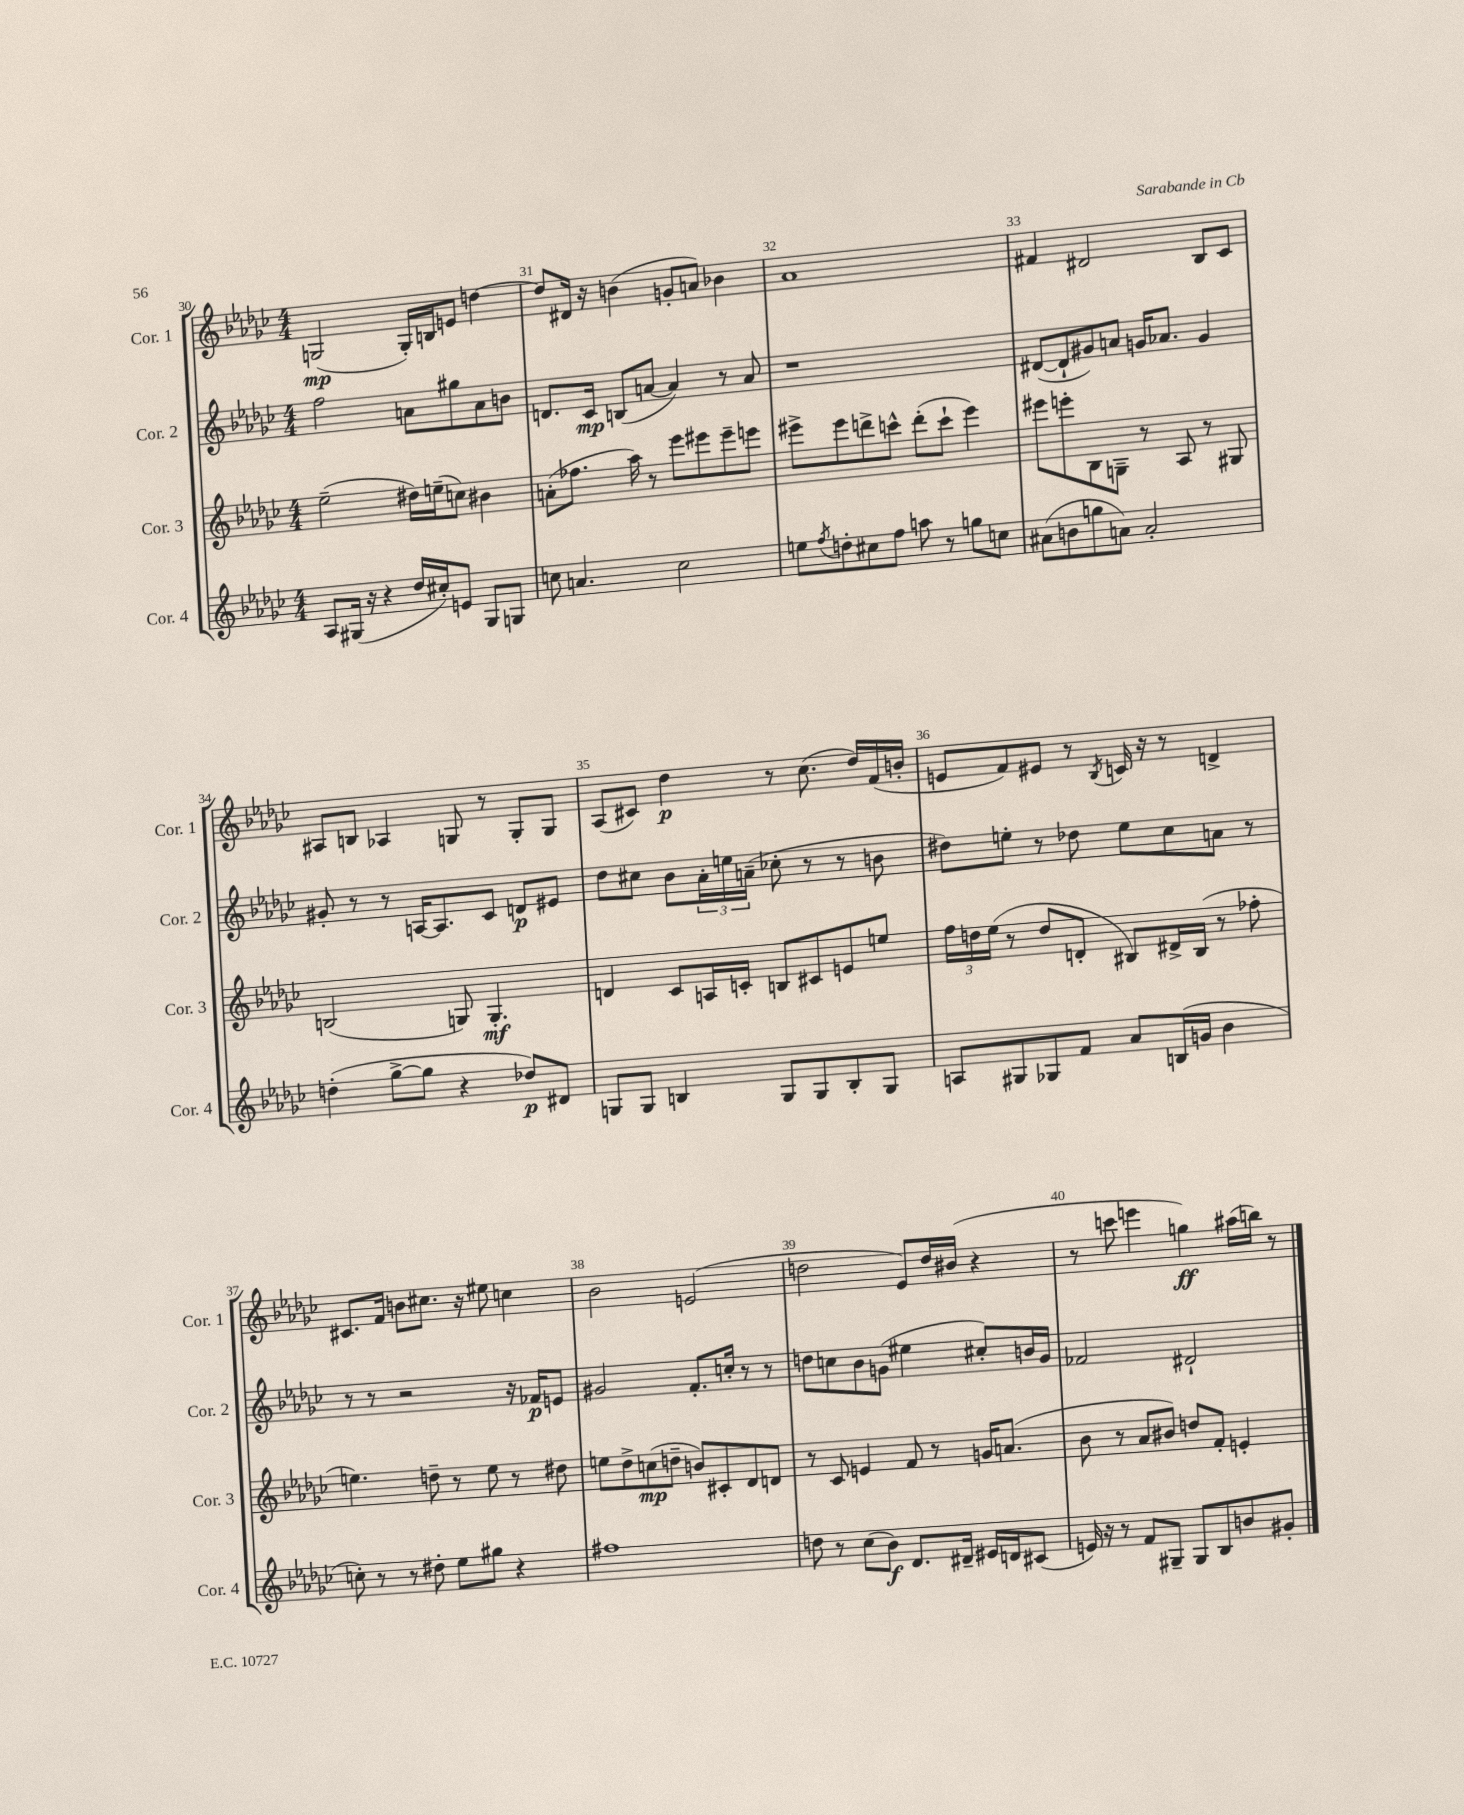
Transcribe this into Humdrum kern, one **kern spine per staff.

**kern	**kern	**kern	**kern
*staff4	*staff3	*staff2	*staff1
*clefG2	*clefG2	*clefG2	*clefG2
*k[b-e-a-d-g-c-]	*k[b-e-a-d-g-c-]	*k[b-e-a-d-g-c-]	*k[b-e-a-d-g-c-]
*M4/4	*M4/4	*M4/4	*M4/4
8A-	(2ee-~	2ff	(2G
(16G#	.	.	.
16r	.	.	.
4r	.	.	.
16dd-	16dd#)	8a	16G')
16cc#')	(16ee~	.	16B
8e	8cc)	8gg#	8e
8G#	4b#	8a	[4dd
8G	.	8b	.
=	=	=	=
8cc	(8a'	8.d	8dd]
4.a	8.ff-	.	16d#
.	.	16c-	16r
.	.	(8B	(4b
.	16aa-)	.	.
.	8r	[8a	.
2cc	8eee-	4a])	8g'
.	8eee#	.	8a)
.	8eee#~	8r	4b-
.	8eee	8a	.
=	=	=	=
8ee	8eee#^	1r	1a-
8qff	.	.	.
8dd'	8eee#	.	.
8cc#	8ddd^	.	.
8ff	8ccc^^	.	.
8aa	(8ddd'	.	.
8r	8ccc`	.	.
8gg	4eee#)	.	.
8cc	.	.	.
=	=	=	=
(8a#	8eee#	([8d#	4f#
8b	8eee'	8d#`]	.
8gg	8B-	8g#)	2d#
8a)	8G~	8a	.
2a'	8r	16g	.
.	.	8.a-	.
.	8A-	.	.
.	8r	4g	8B-
.	8G#	.	8c-
=	=	=	=
(4dd'	(2B	8g#'	8A#
.	.	8r	8B
[8gg-^	.	8r	4A-
8gg-]	.	[16A	.
.	.	8.A]	.
4r	8G)	.	8G
.	4.G'	8c-	8r
8dd-)	.	8d	8G'
8d#	.	8e#	8G
=	=	=	=
8G	4d	8dd-	(8A-
8G	.	8cc#	8c#)
4B	8c-	8b-	4dd-
.	16A	24a-'	.
.	.	24ee	.
.	16c'	.	.
.	.	(24a~	.
8G	8B	8cc-'	8r
8G	8c#	8r	(8.cc-
8B'	8e	8r	.
.	.	.	16dd-)
8G	8ee	8b	(16f
.	.	.	16b'
=	=	=	=
8A	24ff	8dd#)	8e
.	24dd	.	.
.	(24ee-	.	.
8G#	8r	8ee'	8f)
8G-	8dd	8r	8e#
8f	8d'	8dd-	8r
.	.	.	8qB-
8a-	8B#)	8ee	16c
.	.	.	16r
(16B	16d#^	8cc-	8r
16g	(16B#	.	.
4b-	8r	8a	4d^
.	8ff-'	8r	.
=	=	=	=
8cc')	4.ee)	8r	8.c#
8r	.	8r	.
.	.	.	16f
8r	.	2r	8b
8dd#'	8dd~	.	8.cc#
8ee-	8r	.	.
.	.	.	16r
8gg#	8ee	.	8ee#
4r	8r	16r	4cc
.	.	16f-	.
.	8dd#	8e	.
=	=	=	=
1ff#	8ee	2g#	2b-
.	8dd-^	.	.
.	(8cc	.	.
.	8dd~	.	.
.	8b)	8.f'	(2e
.	8c#'	.	.
.	.	16cc'	.
.	8d-	8r	.
.	8d	8r	.
=	=	=	=
8dd	8r	8dd	2dd
8r	8c-	8cc	.
(8cc-	4e	8b-	.
8b-)	.	(8g	.
8.d-	8f	4ee#	8e-)
.	8r	.	16dd
16d#~	.	.	(16b#
16e#	16g	8cc#')	4r
16d	(8.a	.	.
(8c#	.	16b	.
.	.	16g	.
=	=	=	=
16e)	8b-	2f-	8r
16r	.	.	.
8r	8r	.	8ccc
8f	8a-	.	4eee
8G#~	8b#)	.	.
8G#	8dd	2d#`	4gg)
8B-	8f'	.	.
8b	4e'	.	(16aa#
.	.	.	16bb)
8g#'	.	.	8r
==	==	==	==
*-	*-	*-	*-
